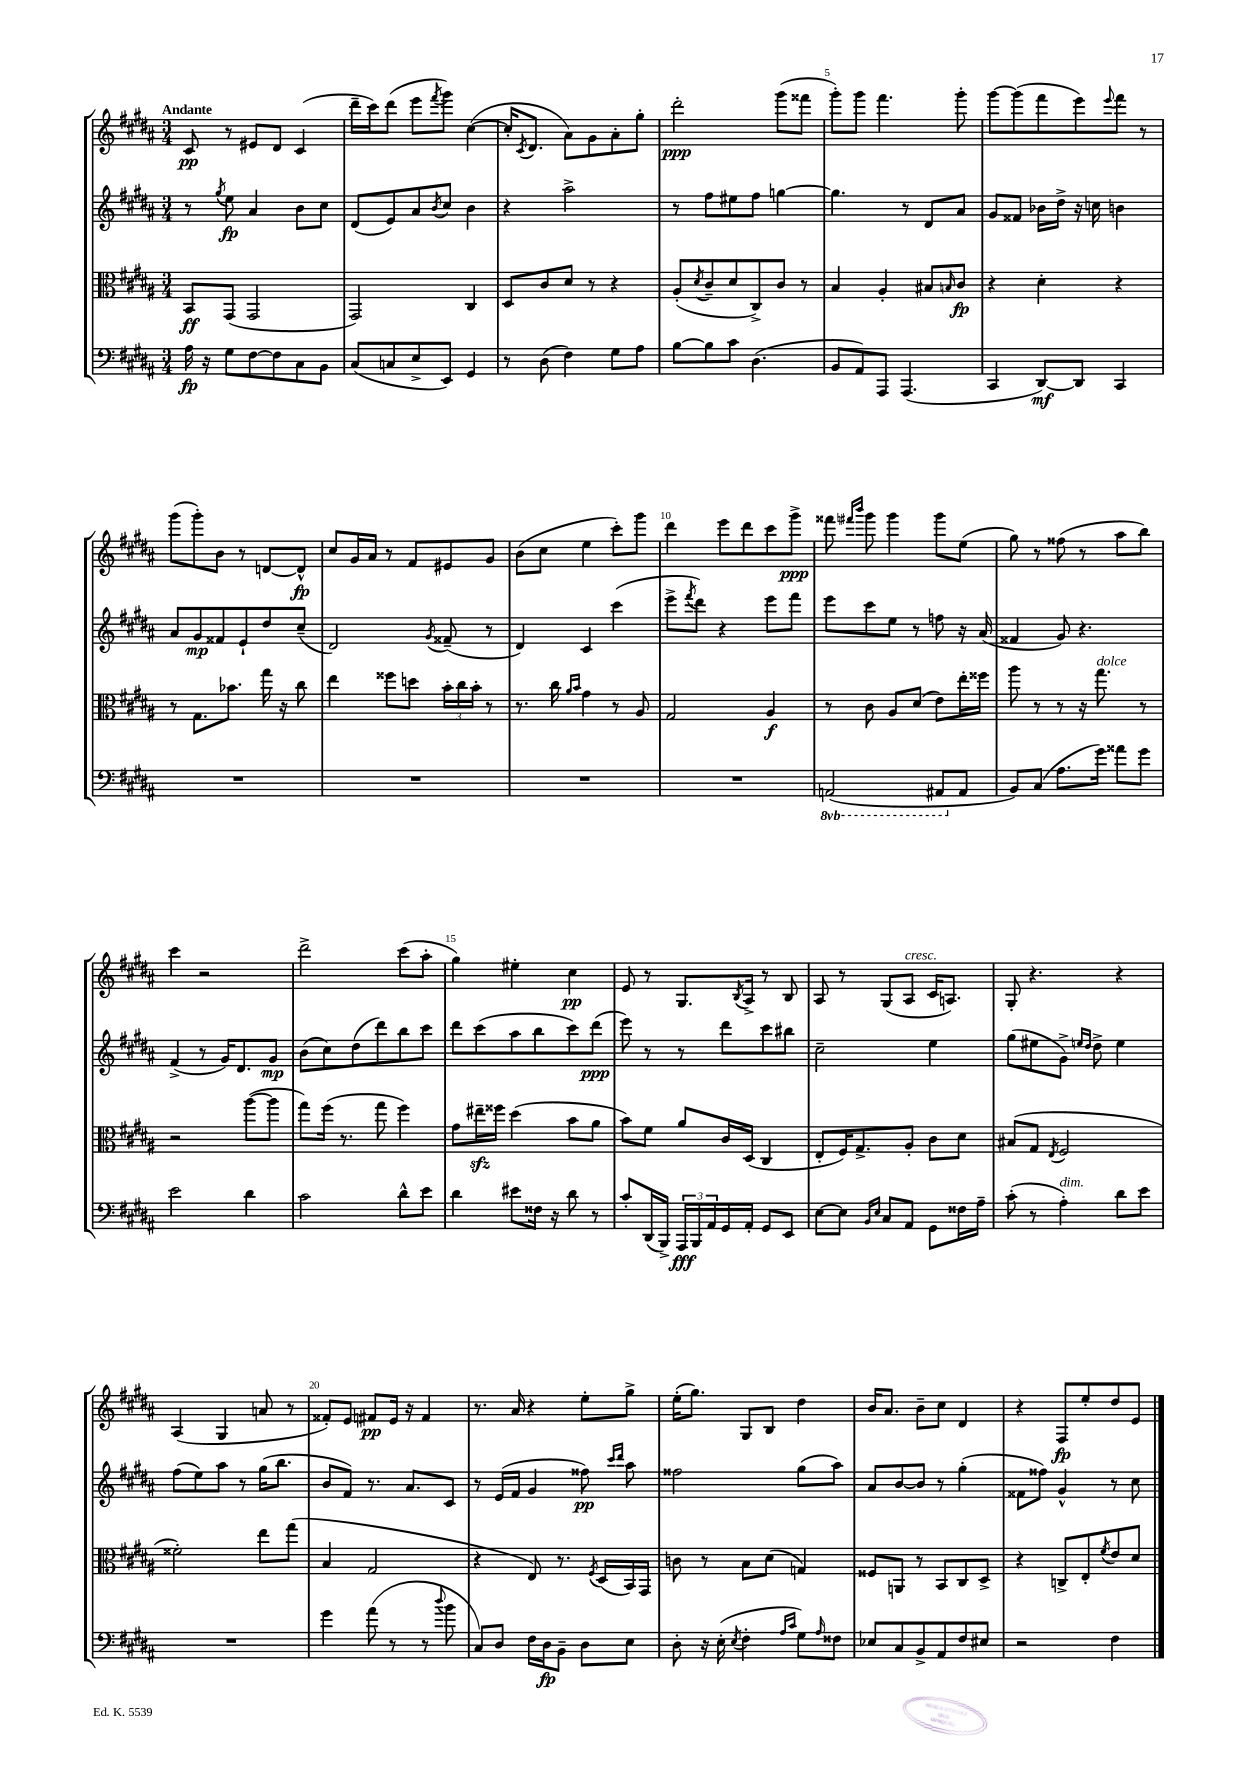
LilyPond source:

<<
\new StaffGroup <<
\new Staff = "s0" {
    \clef treble \key b \major \numericTimeSignature \time 3/4 \tempo "Andante"
    cis'8\pp r8 eis'8 dis'8 cis'4( |
    dis'''16-- cis'''16) dis'''8( e'''8 \acciaccatura { fis'''8 } gis'''8) cis''4~( |
    cis''16-. \acciaccatura { cis'8 } dis'8. ais'8) gis'8 ais'8-. gis''8-. |
    dis'''2-.\ppp gis'''8( fisis'''8 |
    gis'''8-.) gis'''8 fis'''4. gis'''8-. |
    gis'''8~ gis'''8( fis'''8 e'''8) \appoggiatura { e'''8 } fis'''8 r8 |
    gis'''8( gis'''8-.) b'8 r8 d'8~ d'8-^\fp |
    cis''8 gis'16 ais'16 r8 fis'8 eis'8 gis'8 |
    b'8( cis''8 e''4 cis'''8-.) gis'''8 |
    dis'''4 e'''8 dis'''8 cis'''8 gis'''8->\ppp |
    fisis'''8 \grace { fis'''16 b'''16 } gis'''8 gis'''4 gis'''8 e''8( |
    gis''8) r8 fisis''8( r8 ais''8 b''8) |
    cis'''4 r2 |
    dis'''2-> cis'''8( ais''8-. |
    gis''4) eis''4-. cis''4\pp |
    e'8 r8 gis8. \acciaccatura { b8 } ais16-> r8 b8 |
    ais8 r8 gis8( ais8^\markup { \italic "cresc." } cis'16 a8.) |
    gis8-. r4. r4 |
    ais4( gis4 a'8 r8 |
    fisis'8-.) e'8 fis'8\pp e'16 r16 fis'4 |
    r8. ais'16 r4 e''8-. gis''8-> |
    e''16-.( gis''8.) gis8 b8 dis''4 |
    b'16 ais'8. b'8-- cis''8 dis'4 |
    r4 fis8\fp e''8-. dis''8 e'8 \bar "|." |
}
\new Staff = "s1" {
    \clef treble \key b \major \numericTimeSignature \time 3/4
    r8 \acciaccatura { gis''8 } e''8\fp ais'4 b'8 cis''8 |
    dis'8( e'8) ais'8 \acciaccatura { b'8 } cis''8 b'4 |
    r4 ais''2-> |
    r8 fis''8 eis''8 fis''8 g''4~ |
    g''4. r8 dis'8 ais'8 |
    gis'8 fisis'8 bes'16 dis''16-> r16 c''16 b'4 |
    ais'8 gis'8\mp fisis'8 e'8-! dis''8 cis''8--( |
    dis'2) \acciaccatura { gis'8 } fisis'8--( r8 |
    dis'4) cis'4 cis'''4( |
    e'''8-> \acciaccatura { fis'''8 } dis'''8) r4 e'''8 fis'''8 |
    e'''8 cis'''8 e''8 r8 f''8 r16 ais'16( |
    fisis'4 gis'8) r4. |
    fis'4->( r8 gis'16) dis'8. gis'8\mp |
    b'8( cis''8) dis''8( dis'''8) b''8 cis'''8 |
    dis'''8 cis'''8( ais''8 b''8 cis'''8) dis'''8\ppp( |
    e'''8) r8 r8 dis'''8 cis'''8 bis''8 |
    cis''2-- e''4 |
    gis''8( eis''8 gis'8->) \grace { e''16 dis''16 } dis''8-> e''4 |
    fis''8( e''8) ais''8 r8 gis''16( b''8. |
    b'8 fis'8) r8. ais'8. cis'8 |
    r8 e'16( fis'16 gis'4 fisis''8\pp) \grace { cis'''16 dis'''16 } ais''8 |
    fisis''2 gis''8( ais''8) |
    ais'8 b'8~ b'8 r8 gis''4-.( |
    fisis'8 fisis''8) gis'4-^ r8 cis''8 \bar "|." |
}
\new Staff = "s2" {
    \clef alto \key b \major \numericTimeSignature \time 3/4
    b,8\ff gis,8( gis,2 |
    gis,2) cis4 |
    dis8 cis'8 dis'8 r8 r4 |
    ais8-.( \acciaccatura { dis'8 } cis'8-- dis'8 cis8->) cis'8 r8 |
    b4 ais4-. bis8 \grace { b16 } cis'8\fp |
    r4 dis'4-. r4 |
    r8 gis8. bes'8. gis''16 r16 cis''8 |
    e''4 fisis''8 d''8 \tuplet 3/2 { b'16-. cis''16 b'16-. } r8 |
    r8. cis''16 \grace { ais'16 b'16 } gis'4 r8 ais8 |
    gis2 ais4\f |
    r8 cis'8 ais8 dis'8( e'8) e''16-. fisis''16 |
    ais''8 r8 r8 r16 gis''8.^\markup { \italic "dolce" } r8 |
    r2 ais''8~( ais''8 |
    gis''8) fis''16( r8. gis''8 fis''4) |
    gis'8 eis''16--\sfz fisis''16 dis''4( b'8 ais'8 |
    b'8) fis'8 ais'8 cis'16 dis16( cis4 |
    e8-. fis16) gis8.-> ais8-. cis'8 dis'8 |
    bis8( gis8 \acciaccatura { e8 } fis2 |
    fisis'2-.) e''8 gis''8( |
    b4 gis2 |
    r4 e8) r8. \acciaccatura { fis8 } dis16( b,16) gis,16 |
    c'8 r8 b8 dis'8( g4) |
    fisis8 a,8 r8 b,8 cis8 dis8-> |
    r4 c8-> e8-. \acciaccatura { fis'8 } e'8 dis'8 \bar "|." |
}
\new Staff = "s3" {
    \clef bass \key b \major \numericTimeSignature \time 3/4 \set Staff.ottavationMarkups = #ottavation-simple-ordinals
    ais16\fp r16 gis8 fis8~ fis8 cis8 b,8 |
    cis8( c8 e8-> e,8) gis,4 |
    r8 dis8( fis4) gis8 ais8 |
    b8~ b8 cis'8 dis4.( |
    b,8 ais,8) ais,,8 ais,,4.( |
    cis,4 dis,8~\mf) dis,8 cis,4 |
    R2. |
    R2. |
    R2. |
    R2. |
    \ottava #-1 a,,2( ais,,8 \ottava #0 ais,8 |
    b,8) cis8( ais8. gis'16) aisis'8 gis'8 |
    e'2 dis'4 |
    cis'2 dis'8-^ e'8 |
    dis'4 eis'8 fisis16 r16 dis'8 r8 |
    cis'8-. dis,16( b,,16->) \tuplet 3/2 { ais,,16\fff b,,16 ais,16 } gis,16 ais,16-. gis,8 e,8 |
    e8~ e8 \grace { b,16 e16 } cis8 ais,8 gis,8 fisis16 ais16-- |
    cis'8-.( r8 ais4-.^\markup { \italic "dim." }) dis'8 e'8 |
    R2. |
    gis'4 ais'8( r8 r8 \appoggiatura { dis''8 } b'8 |
    cis8) dis8 fis16 dis16\fp b,8-- dis8 e8 |
    dis8-. r16 e16-.( \acciaccatura { e8 } fis4-. \grace { ais16 cis'16 } gis8) \grace { ais16 } fisis8 |
    ees8 cis8 b,8-> ais,8 fis8 eis8 |
    r2 fis4 \bar "|." |
}
>>
>>
\layout { \context { \Score \override BarNumber.break-visibility = ##(#f #t #t) barNumberVisibility = #(every-nth-bar-number-visible 5) } }
